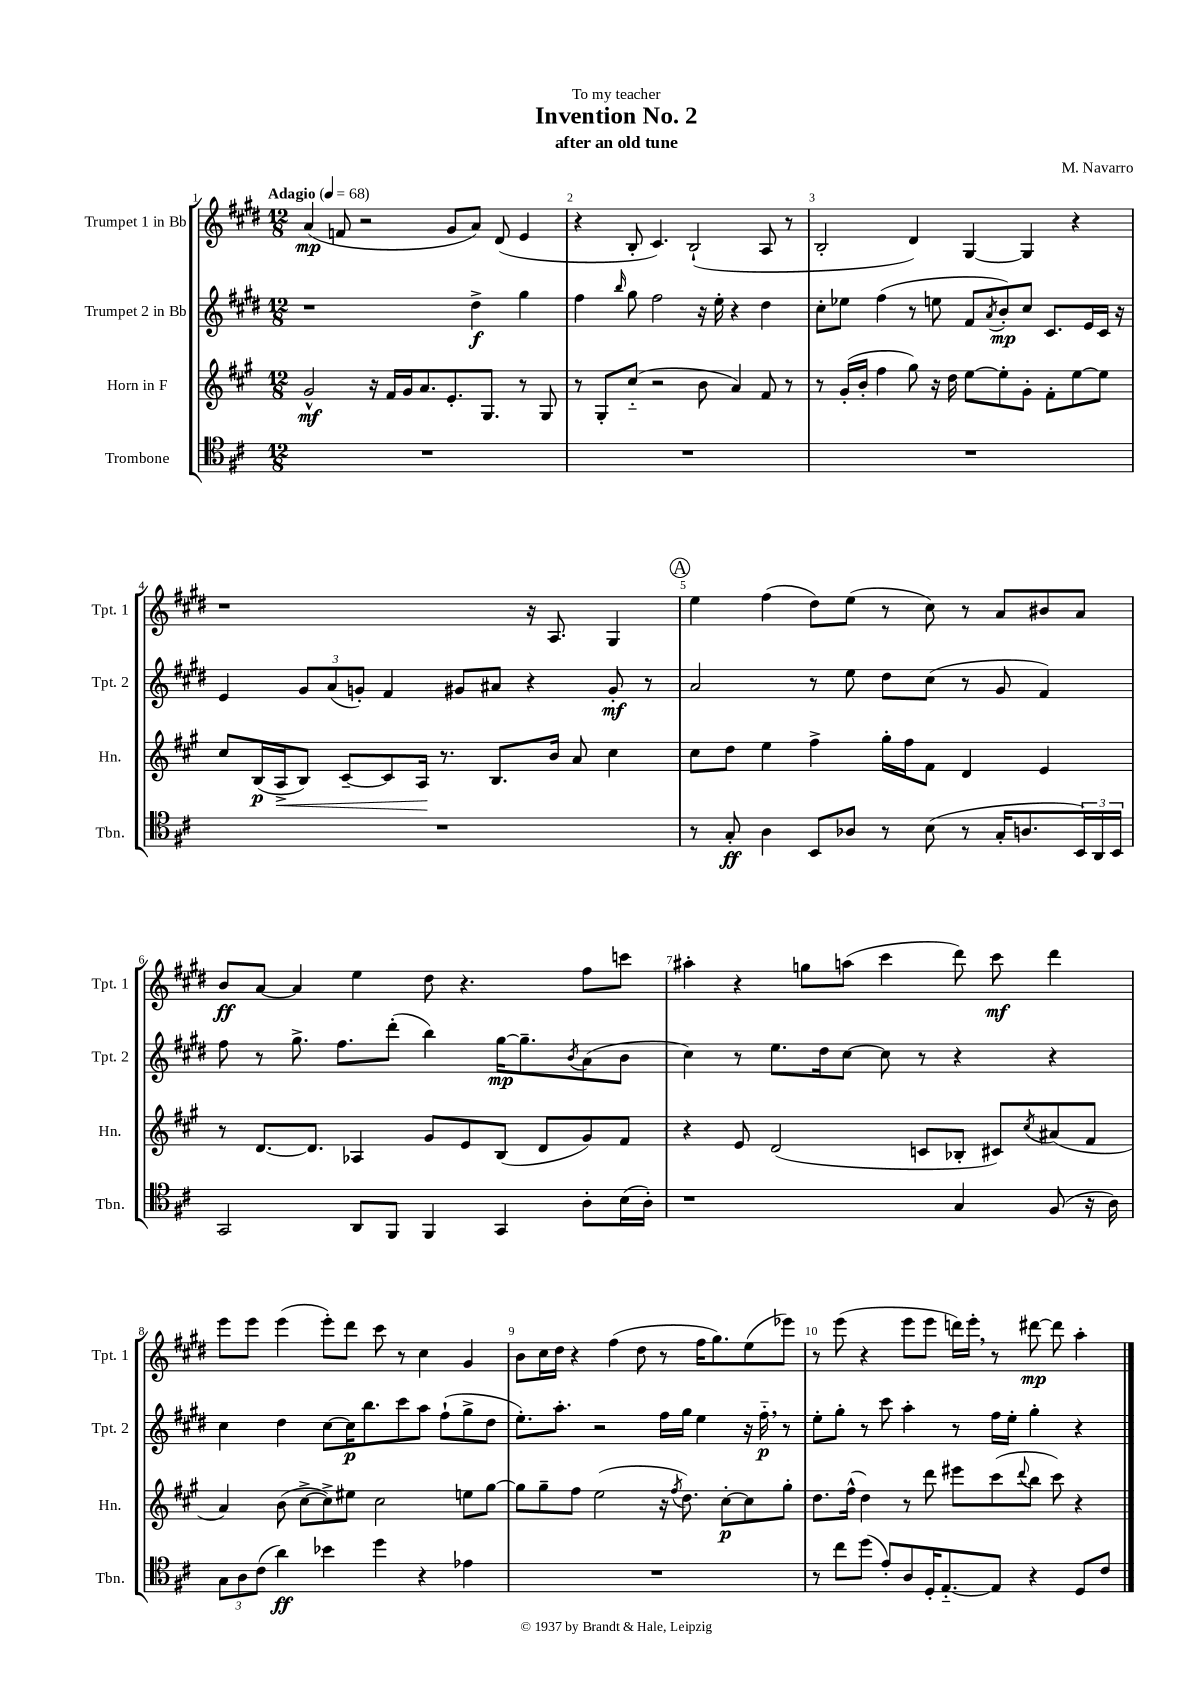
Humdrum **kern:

**kern	**dynam	**kern	**dynam	**kern	**dynam	**kern	**dynam
*part4	*part4	*part3	*part3	*part2	*part2	*part1	*part1
*staff4	*staff4	*staff3	*staff3	*staff2	*staff2	*staff1	*staff1
*I"Trombone	*	*I"Horn in F	*	*I"Trumpet 2 in Bb	*	*I"Trumpet 1 in Bb	*
*I'Tbn.	*	*I'Hn.	*	*I'Tpt. 2	*	*I'Tpt. 1	*
*clefC4	*	*clefG2	*	*clefG2	*	*clefG2	*
*k[f#c#]	*	*k[f#c#g#]	*	*k[f#c#g#d#]	*	*k[f#c#g#d#]	*
*M12/8	*	*M12/8	*	*M12/8	*	*M12/8	*
*MM68	*	*MM68	*	*MM68	*	*MM68	*
=1	=1	=1	=1	=1	=1	=1	=1
!	!	!	!	!	!	!LO:TX:a:B:t=Adagio	!
1.r	.	2g#^^/	mf	1r	.	(4a/	mp
.	.	.	.	.	.	8fn/	.
.	.	.	.	.	.	2r	.
.	.	16r	.	.	.	.	.
.	.	16f#/LL	.	.	.	.	.
.	.	16g#/J	.	.	.	.	.
.	.	8.a/	.	.	.	.	.
.	.	8.e'/	.	.	.	8g#/L	.
.	.	.	.	4dd#^\	f	8a/J)	.
.	.	8.G#/J	.	.	.	.	.
.	.	.	.	.	.	(8d#/	.
.	.	8r	.	4gg#\	.	4e/	.
.	.	8G#/	.	.	.	.	.
=2	=2	=2	=2	=2	=2	=2	=2
1.r	.	8r	.	4ff#\	.	4r	.
.	.	8G#'/L	.	.	.	.	.
.	.	.	.	16qqbb/	.	.	.
.	.	(8cc#/J	.	8gg#\	.	8B'/	.
.	.	2r	.	2ff#\	.	4.c#/)	.
.	.	.	.	.	.	(2B`/	.
.	.	8b\	.	16r	.	.	.
.	.	.	.	16ee'\	.	.	.
.	.	4a/)	.	4r	.	.	.
.	.	8f#/	.	4dd#\	.	8A/	.
.	.	8r	.	.	.	8r	.
=3	=3	=3	=3	=3	=3	=3	=3
1.r	.	8r	.	8cc#'\L	.	2B'/	.
.	.	(16g#'/LL	.	8ee-X\J	.	.	.
.	.	16b'/JJ	.	.	.	.	.
.	.	4ff#\	.	(4ff#\	.	.	.
.	.	8gg#\)	.	8r	.	4d#/)	.
.	.	16r	.	8een\	.	.	.
.	.	16dd\	.	.	.	.	.
.	.	[8ee\L	.	8f#/L	.	[4G#/	.
.	.	.	.	8qa/	.	.	.
.	.	8ee'\]	.	8b'/)	mp	.	.
.	.	8g#'\J	.	8cc#/J	.	4G#/]	.
.	.	8f#'\L	.	8.c#/L	.	.	.
.	.	[8ee\	.	.	.	4r	.
.	.	.	.	16e/L	.	.	.
.	.	8ee\J]	.	16c#/JJ	.	.	.
.	.	.	.	16r	.	.	.
!!LO:LB:g=z
=4	=4	=4	=4	=4	=4	=4	=4
1.r	.	8cc#/L	.	4e/	.	1r	.
.	.	(16B/L	p	.	.	.	.
!	!	!	!LO:HP:b	!	!	!	!
.	.	16A^/J	<	.	.	.	.
.	.	8B/J)	.	12g#/L	.	.	.
.	.	.	.	(12a/	.	.	.
.	.	[8c#~/L	.	.	.	.	.
.	.	.	.	12gn'/J)	.	.	.
.	.	8c#/]	.	4f#/	.	.	.
.	.	16A/Jk	.	.	.	.	.
.	.	8.r	[	.	.	.	.
.	.	.	.	8g#X/L	.	.	.
.	.	8.B/L	.	8a#X/J	.	.	.
.	.	.	.	4r	.	16r	.
.	.	16b/Jk	.	.	.	8.A/	.
.	.	8a/	.	.	.	.	.
.	.	4cc#\	.	8g#'/	mf	4G#/	.
.	.	.	.	8r	.	.	.
!!LO:REH:place=s1:t=A
=5	=5	=5	=5	=5	=5	=5	=5
8r	.	8cc#\L	.	2a/	.	4ee\	.
8G'/	ff	8dd\J	.	.	.	.	.
4A\	.	4ee\	.	.	.	(4ff#\	.
8BB/L	.	4ff#^\	.	8r	.	8dd#\L)	.
8A-X/J	.	.	.	8ee\	.	(8ee\J	.
8r	.	16gg#'\LL	.	8dd#\L	.	8r	.
.	.	16ff#\J	.	.	.	.	.
(8B\	.	8f#\J	.	(8cc#\J	.	8cc#\)	.
8r	.	4d/	.	8r	.	8r	.
16G'/KL	.	.	.	8g#/	.	8a/L	.
8.An/	.	.	.	.	.	.	.
.	.	4e/	.	4f#/)	.	8b#X/	.
24BB/L)	.	.	.	.	.	8a/J	.
24AA/	.	.	.	.	.	.	.
24BB/JJ	.	.	.	.	.	.	.
!!LO:LB:g=z
=6	=6	=6	=6	=6	=6	=6	=6
2GG/	.	8r	.	8ff#\	.	8b/L	ff
.	.	[8.d/L	.	8r	.	[8a/J	.
.	.	.	.	8.gg#^\	.	4a/]	.
.	.	8.d/J]	.	.	.	.	.
.	.	.	.	8.ff#\L	.	.	.
8AA/L	.	4A-X/	.	.	.	4ee\	.
8FF#/J	.	.	.	(8ddd#'\J	.	.	.
4FF#/	.	8g#/L	.	4bb\)	.	8dd#\	.
.	.	8e/	.	.	.	4.r	.
4GG/	.	(8B/J	.	[16gg#\KL	mp	.	.
.	.	.	.	8.gg#~\]	.	.	.
.	.	8d/L	.	.	.	.	.
.	.	.	.	8qb/	.	.	.
8A'\L	.	8g#/)	.	(8a\	.	8ff#\L	.
(16B\L	.	8f#/J	.	8b\J	.	8cccn\J	.
16A'\JJ)	.	.	.	.	.	.	.
=7	=7	=7	=7	=7	=7	=7	=7
1r	.	4r	.	4cc#\)	.	4aa#X'\	.
.	.	8e/	.	8r	.	4r	.
.	.	(2d/	.	8.ee\L	.	.	.
.	.	.	.	.	.	8ggn\L	.
.	.	.	.	16dd#\k	.	.	.
.	.	.	.	[8cc#\J	.	(8aan\J	.
.	.	.	.	8cc#\]	.	4ccc#\	.
.	.	8cn/L	.	8r	.	.	.
4G/	.	8B-X'/J	.	4r	.	8ddd#\)	.
.	.	8c#X/L)	.	.	.	8ccc#\	mf
.	.	8qcc#/	.	.	.	.	.
(8F#/	.	(8a#X/	.	4r	.	4ddd#\	.
16r	.	8f#/J	.	.	.	.	.
16A\)	.	.	.	.	.	.	.
!!LO:LB:g=z
=8	=8	=8	=8	=8	=8	=8	=8
12G\L	.	4a/)	.	4cc#\	.	8eee\L	.
12A\	.	.	.	.	.	.	.
.	.	.	.	.	.	8eee\J	.
(12c#\J	.	.	.	.	.	.	.
4a\)	ff	(8b\	.	4dd#\	.	(4eee\	.
.	.	[8cc#^\L	.	.	.	.	.
4b-X\	.	8cc#^\])	.	[8cc#\L	.	8eee'\L)	.
.	.	8ee#X\J	.	16cc#\K]	p	8ddd#\J	.
.	.	.	.	8.bb\	.	.	.
4dd\	.	2cc#\	.	.	.	8ccc#\	.
.	.	.	.	8ccc#\	.	8r	.
4r	.	.	.	8aa\J	.	4cc#\	.
.	.	.	.	(8ff#`\L	.	.	.
4e-X\	.	8een\L	.	8gg#^\	.	4g#/	.
.	.	[8gg#\J	.	8dd#\J	.	.	.
=9	=9	=9	=9	=9	=9	=9	=9
1.r	.	8gg#\L]	.	8.ee'\L)	.	8b\L	.
.	.	8gg#~\	.	.	.	16cc#\L	.
.	.	.	.	8.aa'\J	.	16dd#\JJ	.
.	.	8ff#\J	.	.	.	4r	.
.	.	(2ee\	.	2r	.	.	.
.	.	.	.	.	.	(4ff#\	.
.	.	.	.	.	.	8dd#\	.
.	.	16r	.	16ff#\LL	.	8r	.
.	.	8qff#/	.	.	.	.	.
.	.	8.dd\)	.	16gg#\JJ	.	.	.
.	.	.	.	4ee\	.	16ff#\KL	.
.	.	.	.	.	.	8.gg#\)	.
.	.	[8cc#'\L	p	.	.	.	.
.	.	8cc#\]	.	16r	.	(8ee\	.
.	.	.	.	16ff#,\	p	.	.
.	.	8gg#'\J	.	8r	.	8eee-X\J)	.
=10	=10	=10	=10	=10	=10	=10	=10
8r	.	8.dd\L	.	8ee'\L	.	8r	.
8cc#\L	.	.	.	8gg#'\J	.	(8eee\	.
.	.	(16ff#^^\Jk	.	.	.	.	.
(8dd\J	.	4dd\)	.	8r	.	4r	.
8e'/L)	.	.	.	8ccc#\	.	.	.
8A/	.	8r	.	4aa'\	.	8eee\L	.
16D'/K	.	8ddd\	.	.	.	8eee\J	.
[8.E/	.	.	.	.	.	.	.
.	.	8eee#X\L	.	8r	.	16dddn\LL)	.
.	.	.	.	.	.	16eee',\JJ	.
8E/J]	.	(8ccc#\	.	16ff#\LL	.	8r	.
.	.	.	.	16ee'\JJ	.	.	.
.	.	8qqddd/	.	.	.	.	.
4r	.	8bb\J	.	4gg#'\	.	[8ddd#X\	mp
.	.	8ccc#\)	.	.	.	8ddd#\]	.
8D/L	.	4r	.	4r	.	4aa'\	.
8c#/J	.	.	.	.	.	.	.
==	==	==	==	==	==	==	==
*-	*-	*-	*-	*-	*-	*-	*-
